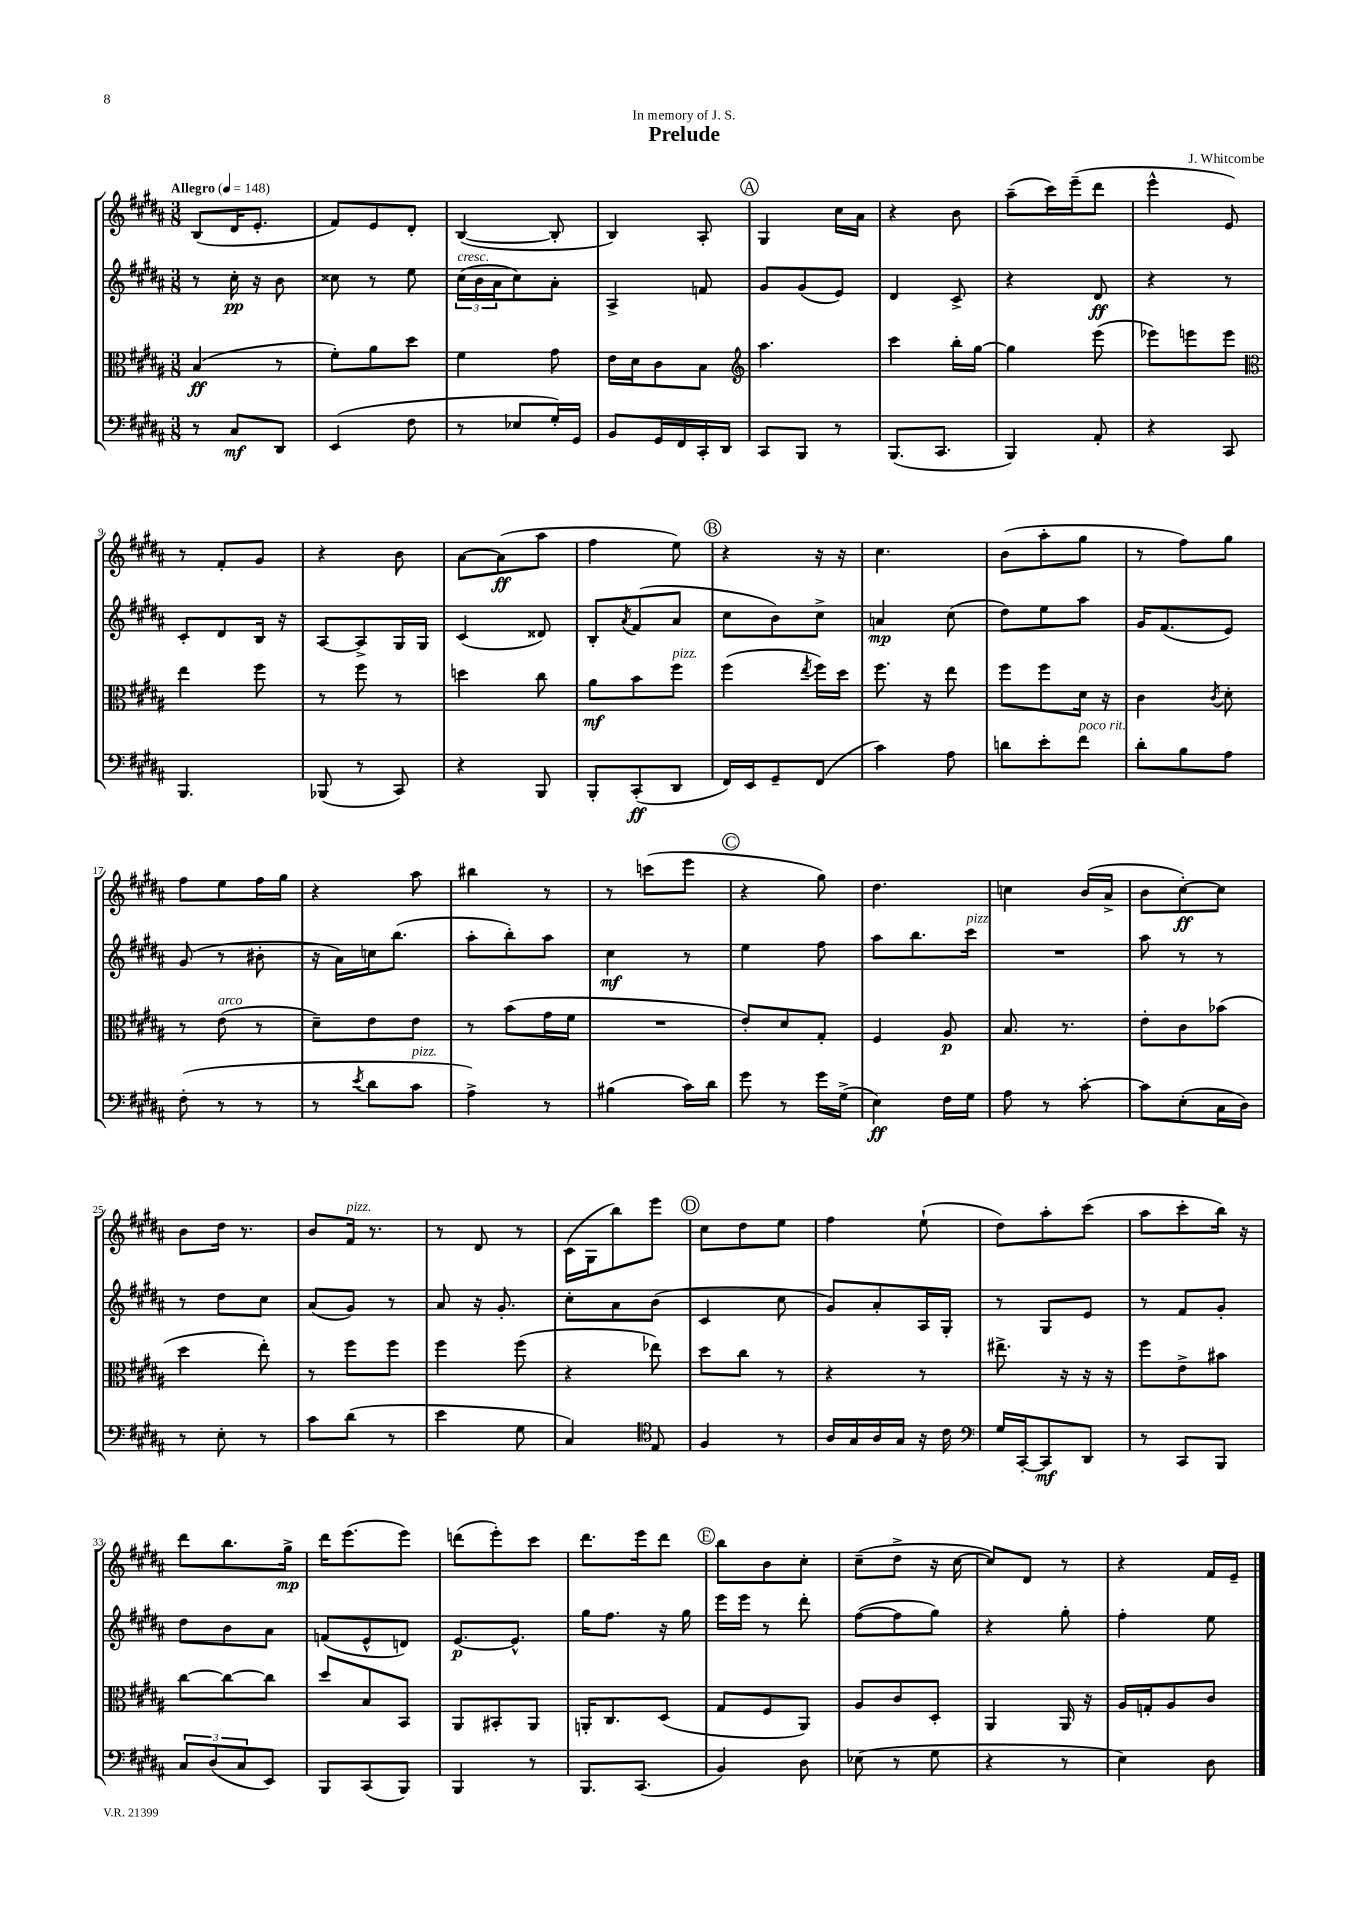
\header { title = "Prelude" composer = "J. Whitcombe" dedication = "In memory of J. S." }
<<
\new StaffGroup <<
\new Staff = "s0" {
    \clef treble \key b \major \numericTimeSignature \time 3/8 \tempo "Allegro" 4 = 148
    b8( dis'16 e'8.-. |
    fis'8) e'8 dis'8-. |
    b4~( b8-. |
    b4) ais8-. |
    \mark \markup { \circle "A" } gis4 cis''16 ais'16 |
    r4 b'8 |
    ais''8--( cis'''16) e'''16--( dis'''8 |
    e'''4-^ e'8) |
    r8 fis'8-. gis'8 |
    r4 b'8 |
    ais'8~ ais'8\ff( ais''8 |
    fis''4 e''8) |
    \mark \markup { \circle "B" } r4 r16 r16 |
    cis''4. |
    b'8( ais''8-. gis''8 |
    r8 fis''8) gis''8 |
    fis''8 e''8 fis''16 gis''16 |
    r4 ais''8 |
    bis''4 r8 |
    r8 c'''8( e'''8 |
    \mark \markup { \circle "C" } r4 gis''8) |
    dis''4. |
    c''4 b'16( ais'16-> |
    b'8 cis''8~-.\ff) cis''8 |
    b'8 dis''16 r8. |
    b'8 fis'16^\markup { \italic "pizz." } r8. |
    r8 dis'8 r8 |
    cis'16( gis16 b''8) e'''8 |
    \mark \markup { \circle "D" } cis''8 dis''8 e''8 |
    fis''4 e''8-!( |
    dis''8) ais''8-. cis'''8( |
    ais''8 cis'''8-. b''16) r16 |
    dis'''8 b''8. gis''16->\mp |
    dis'''16 e'''8.( e'''8) |
    d'''8( e'''8-.) cis'''8 |
    dis'''8. e'''16 dis'''8 |
    \mark \markup { \circle "E" } b''8 b'8 cis''8-. |
    cis''8--( dis''8-> r16 cis''16~ |
    cis''8) dis'8 r8 |
    r4 fis'16 e'16-- \bar "|." |
}
\new Staff = "s1" {
    \clef treble \key b \major \numericTimeSignature \time 3/8
    r8 cis''16-.\pp r16 b'8 |
    cisis''8 r8 e''8 |
    \tuplet 3/2 { cis''16^\markup { \italic "cresc." }( b'16 ais'16 } cis''8) ais'8-. |
    ais4-> f'8 |
    \mark \markup { \circle "A" } gis'8 gis'8( e'8) |
    dis'4 cis'8-> |
    r4 dis'8\ff |
    r4 r8 |
    cis'8-. dis'8 b16 r16 |
    ais8~ ais8-> gis16 gis16 |
    cis'4( disis'8) |
    b8-. \acciaccatura { ais'8 } fis'8( ais'8 |
    \mark \markup { \circle "B" } cis''8 b'8) cis''8-> |
    a'4\mp cis''8( |
    dis''8) e''8 ais''8 |
    gis'16 fis'8.( e'8) |
    gis'8( r8 bis'8-. |
    r16 ais'16) c''16 b''8.( |
    ais''8-. b''8-.) ais''8 |
    cis''4\mf r8 |
    \mark \markup { \circle "C" } e''4 fis''8 |
    ais''8 b''8. cis'''16^\markup { \italic "pizz." } |
    R4. |
    ais''8 r8 r8 |
    r8 dis''8 cis''8 |
    ais'8( gis'8) r8 |
    ais'8 r16 gis'8.-. |
    cis''8-. ais'8 b'8( |
    \mark \markup { \circle "D" } cis'4 cis''8 |
    gis'8) ais'8-. ais16 gis16-. |
    r8 gis8 e'8 |
    r8 fis'8 gis'8-. |
    dis''8 b'8 ais'8 |
    f'8( e'8-^ d'8) |
    e'8.~\p e'8.-^ |
    gis''16 fis''8. r16 gis''16 |
    \mark \markup { \circle "E" } e'''16 e'''16 r8 dis'''8-. |
    fis''8~( fis''8 gis''8) |
    r4 gis''8-. |
    fis''4-. e''8 \bar "|." |
}
\new Staff = "s2" {
    \clef alto \key b \major \numericTimeSignature \time 3/8
    b4\ff( r8 |
    fis'8-.) ais'8 dis''8 |
    fis'4 gis'8 |
    e'16 dis'16 cis'8 b8 |
    \mark \markup { \circle "A" } \clef treble ais''4. |
    cis'''4 b''16-. gis''16~ |
    gis''4 e'''8( |
    ees'''8) e'''8 e'''8 |
    \clef alto e''4 fis''8 |
    r8 fis''8 r8 |
    d''4 cis''8 |
    ais'8\mf b'8 fis''8^\markup { \italic "pizz." } |
    \mark \markup { \circle "B" } fis''4( \acciaccatura { e''8 } fis''16) dis''16 |
    fis''8. r16 e''8 |
    fis''8 fis''8 dis'16 r16 |
    cis'4 \acciaccatura { cis'8 } dis'8-. |
    r8 e'8^\markup { \italic "arco" }( r8 |
    dis'8--) e'8 e'8 |
    r8 b'8( gis'16 fis'16 |
    R4. |
    \mark \markup { \circle "C" } e'8-.) dis'8 gis8-. |
    fis4 ais8\p |
    b8. r8. |
    e'8-. cis'8 bes'8( |
    dis''4 e''8-.) |
    r8 fis''8 fis''8 |
    fis''4 fis''8( |
    r4 ees''8) |
    \mark \markup { \circle "D" } dis''8 cis''8 r8 |
    r4 r8 |
    eis''8.-> r16 r16 r16 |
    fis''8 e'8-> bis'8 |
    cis''8~ cis''8~ cis''8 |
    dis''8 b8 b,8 |
    ais,8 bis,8-. ais,8 |
    a,16-. cis8. dis8( |
    \mark \markup { \circle "E" } gis8 fis8 ais,8) |
    ais8 cis'8 dis8-. |
    ais,4 ais,16 r16 |
    ais16 g16-. ais8 cis'8 \bar "|." |
}
\new Staff = "s3" {
    \clef bass \key b \major \numericTimeSignature \time 3/8
    r8 cis8\mf dis,8 |
    e,4( fis8 |
    r8 ees8 gis16-.) gis,16 |
    b,8 gis,16 fis,16 cis,16-. dis,16 |
    \mark \markup { \circle "A" } cis,8 b,,8 r8 |
    b,,8.( cis,8. |
    b,,4) ais,8-. |
    r4 cis,8 |
    b,,4. |
    bes,,8( r8 cis,8) |
    r4 b,,8 |
    b,,8-. cis,8-.\ff( dis,8 |
    \mark \markup { \circle "B" } fis,16) e,16 gis,8-- fis,8( |
    cis'4) ais8 |
    d'8 e'8-. fis'8^\markup { \italic "poco rit." } |
    dis'8-. b8 ais8 |
    fis8-.( r8 r8 |
    r8 \acciaccatura { e'8 } dis'8 cis'8^\markup { \italic "pizz." } |
    ais4->) r8 |
    bis4( cis'16) dis'16 |
    \mark \markup { \circle "C" } gis'8 r8 gis'16 gis16->( |
    e4\ff) fis16 gis16 |
    ais8 r8 cis'8~-. |
    cis'8 e8-.( cis16 dis16) |
    r8 e8-. r8 |
    cis'8 dis'8( r8 |
    e'4 gis8 |
    cis4) \clef tenor e8 |
    \mark \markup { \circle "D" } fis4 r8 |
    ais16 gis16 ais16 gis16 r16 cis'16 |
    \clef bass gis16 cis,16~-. cis,8\mf dis,8 |
    r8 cis,8 b,,8 |
    \tuplet 3/2 { cis8 dis8( cis8 } e,8) |
    b,,8 cis,8( b,,8) |
    b,,4 r8 |
    b,,8. cis,8.( |
    \mark \markup { \circle "E" } b,4) dis8 |
    ees8( r8 gis8 |
    r4 r8 |
    e4) dis8 \bar "|." |
}
>>
>>
